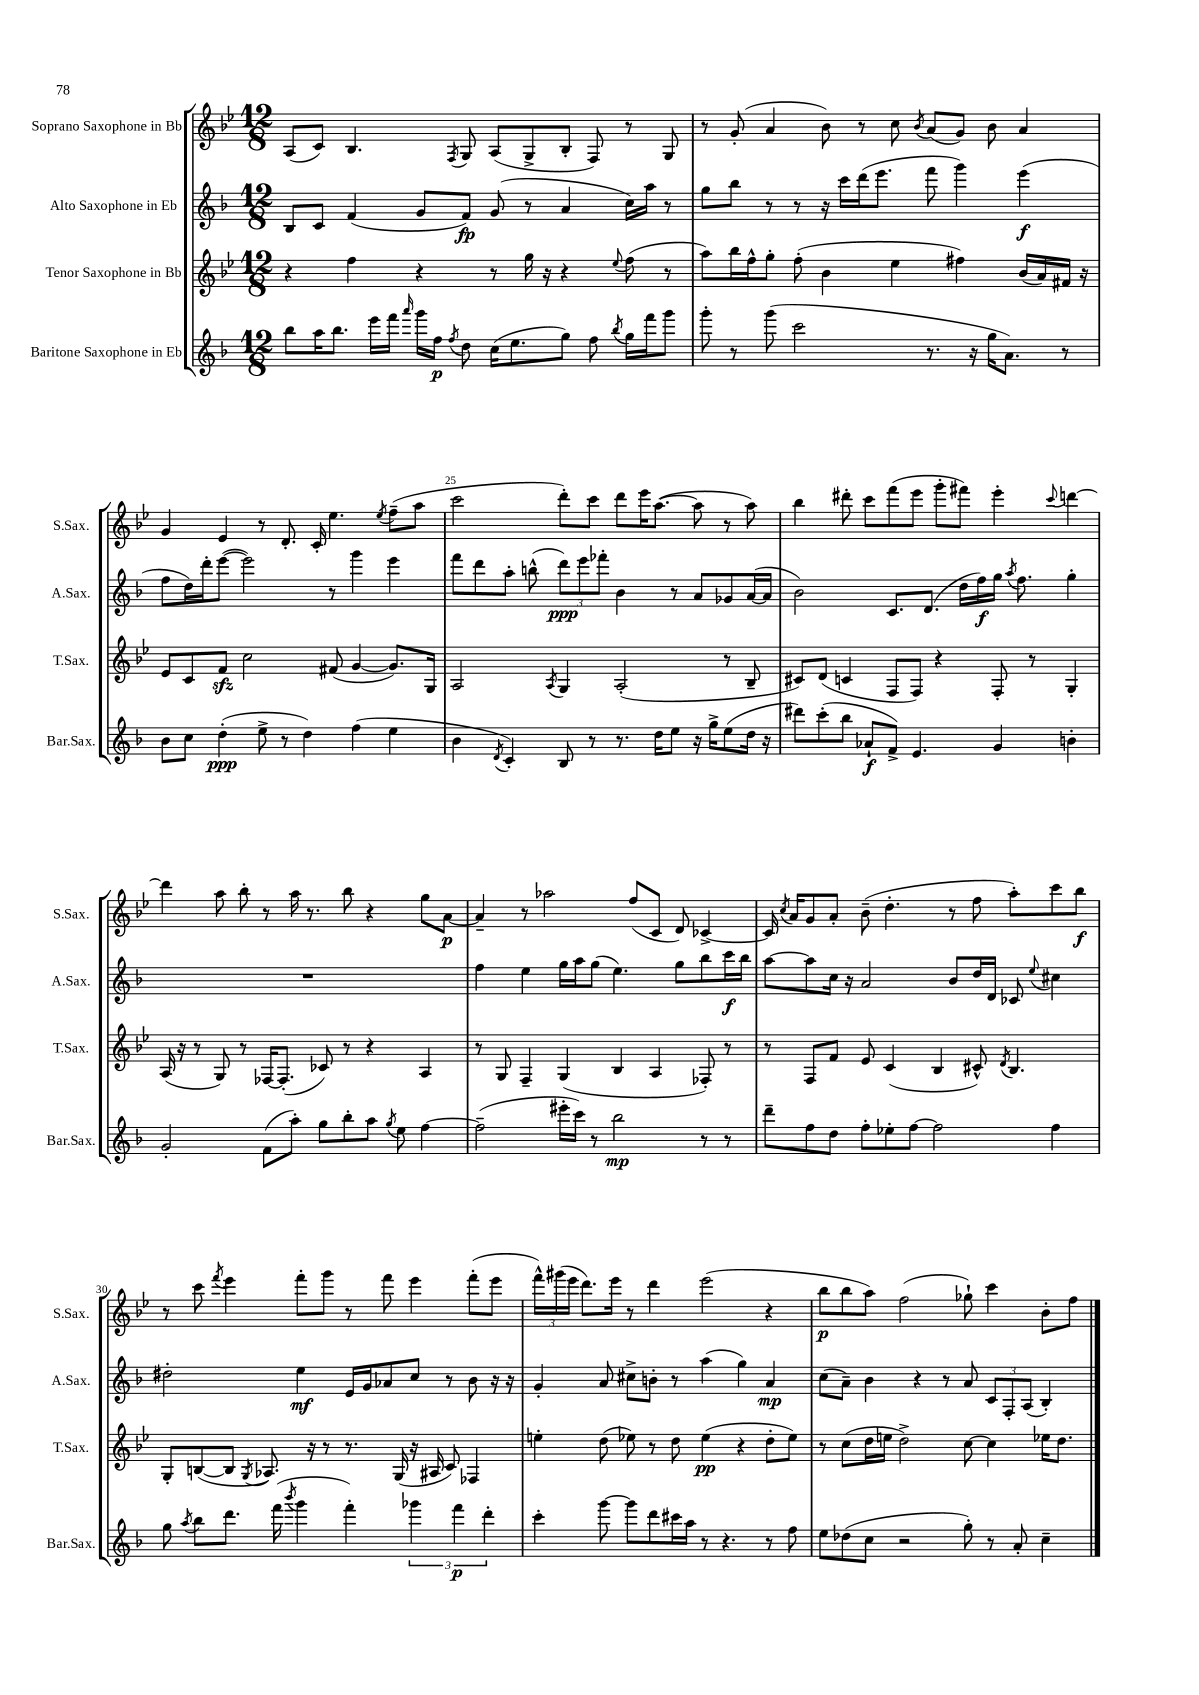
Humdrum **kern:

**kern	**kern	**kern	**kern
*staff4	*staff3	*staff2	*staff1
*clefG2	*clefG2	*clefG2	*clefG2
*k[b-]	*k[b-e-]	*k[b-]	*k[b-e-]
*M12/8	*M12/8	*M12/8	*M12/8
8bb-	4r	8B-	(8A
16aa	.	8c	8c)
8.bb-	.	.	.
.	4ff	(4f	4.B-
16eee	.	.	.
16fff	.	.	.
16qqaaa	.	.	.
16ggg	4r	8g	.
16ff	.	.	.
8qff	.	.	8qF
8dd	.	8f)	8G
(16cc	8r	(8g	(8A
8.ee	.	.	.
.	16gg	8r	8G^
.	16r	.	.
8gg)	4r	4a	8B-'
8ff	.	.	8F)
8qbb-	8qqee-	.	.
16gg	(8ff	16cc)	8r
16fff	.	16aa	.
8ggg	8r	8r	8G
=	=	=	=
8ggg'	8aa)	8gg	8r
8r	16bb-	8bb-	(8g'
.	16ff^^	.	.
(8ggg	8gg'	8r	4a
2ccc	(8ff'	8r	.
.	4b-	16r	8b-)
.	.	16ccc	.
.	.	(16ddd	8r
.	.	8.eee	.
.	4ee-	.	8cc
.	.	.	8qb-
8.r	.	8fff	(8a
.	4ff#)	4ggg)	8g)
16r	.	.	.
16gg	.	.	8b-
8.a)	.	.	.
.	(16b-	(4eee	4a
.	16a)	.	.
8r	16f#	.	.
.	16r	.	.
=	=	=	=
8b-	8e-	8ff	4g
8cc	8c	16dd)	.
.	.	16ddd'	.
(4dd'	8f	([8eee	4e-
.	2cc	2eee])	.
8ee^	.	.	8r
8r	.	.	8.d'
4dd)	.	.	.
.	.	.	16c'
.	(8f#	8r	4.ee-
(4ff	[4g	4ggg	.
.	.	.	8qee-
4ee	8.g])	4eee	(8ff~
.	.	.	8aa
.	16G	.	.
=	=	=	=
4b-	2A	8fff	2ccc
.	.	8ddd	.
8qd	.	.	.
4c')	.	8aa'	.
.	.	(8bb^^	.
.	8qA	.	.
8B-	4G	12ddd)	8ddd')
.	.	12eee	.
8r	.	.	8ccc
.	.	12fff-'	.
8.r	(2A'	4b-	8ddd
.	.	.	16eee-
16dd	.	.	([8.aa
8ee	.	8r	.
16r	.	8a	8aa]
16gg^	.	.	.
(8ee	8r	8g-	8r
16dd	8B-~	([16a	8aa)
16r	.	16a]	.
=	=	=	=
8ddd#)	8c#)	2b-)	4bb-
(8ccc'	(8d	.	.
8bb-	4c	.	8ddd#'
8a-`	.	.	8ccc
8f^)	8F	8.c	(8fff
4.e	8F)	.	8eee-
.	.	(8.d	.
.	4r	.	8ggg'
.	.	16dd	8fff#)
.	.	16ff)	.
4g	8F'	16gg	4eee-'
.	.	8qaa	.
.	.	8.ff	.
.	8r	.	.
.	.	.	8qqccc
4b'	4G'	4gg'	[4ddd
=	=	=	=
2g'	(16A	1.r	4ddd]
.	16r	.	.
.	8r	.	.
.	8G)	.	8aa
.	8r	.	8bb-'
(8f	[16F-	.	8r
.	(8.F-']	.	.
8aa')	.	.	16aa
.	.	.	8.r
8gg	8c-)	.	.
8bb-'	8r	.	8bb-
8aa	4r	.	4r
8qgg	.	.	.
8ee	.	.	.
[4ff	4A	.	8gg
.	.	.	[8a
=	=	=	=
(2ff~]	8r	4ff	4a~]
.	8G	.	.
.	4F~	4ee	8r
.	.	.	2aa-
16eee#'	(4G	16gg	.
16ccc)	.	16aa	.
8r	.	(8gg	.
2bb-	4B-	4.ee)	.
.	.	.	(8ff
.	4A	.	8c
.	.	8gg	8d)
8r	8F-')	8bb-	[4c-^
8r	8r	16ccc	.
.	.	16bb-	.
=	=	=	=
8ddd~	8r	[8aa	16c-]
.	.	.	8qcc
.	.	.	16a
8ff	8F	8aa]	8g
8dd	8f	16cc	8a'
.	.	16r	.
8ff'	8e-	2a	(8b-~
8ee-'	(4c	.	4.dd'
[8ff	.	.	.
2ff]	4B-	.	.
.	.	8b-	8r
.	8c#^^)	16dd	8ff
.	.	16d	.
.	8qd	.	.
.	4.B-	8c-	8aa')
.	.	8qqee	.
4ff	.	4cc#	8ccc
.	.	.	8bb-
=	=	=	=
8gg	8G'	2dd#'	8r
8qaa	.	.	.
8bb-	([8B	.	8ccc
.	.	.	8qfff
8.ddd	8B]	.	4eee-
.	8qG	.	.
.	8.A-)	.	.
(16fff	.	.	.
8qbbb-	.	.	.
4ggg	.	4ee	8fff'
.	16r	.	.
.	8r	.	8ggg
4fff')	8.r	16e	8r
.	.	16g	.
.	.	8a-	8fff
.	(16G	.	.
6ggg-	16r	8cc	4eee-
.	16A#	.	.
.	8c)	8r	.
6fff	.	.	.
.	4F-	8b-	(8fff'
6ddd'	.	.	.
.	.	16r	8eee-
.	.	16r	.
=	=	=	=
4ccc'	4ee'	4g'	24fff^^)
.	.	.	(24ggg#
.	.	.	24eee-
.	.	.	8.ddd)
[8ggg	(8dd	8a	.
.	.	.	16eee-
8ggg]	8ee-)	8cc#^	8r
8ddd	8r	8b'	4ddd
16ccc#	8dd	8r	.
16aa	.	.	.
8r	(4ee-	(4aa	(2eee-
4.r	.	.	.
.	4r	4gg)	.
8r	8dd'	4a	4r
8ff	8ee-)	.	.
=	=	=	=
8ee	8r	(8cc	8bb-
(8dd-	(8cc	8a~)	8bb-
8cc	16dd	4b-	8aa)
.	16ee	.	.
2r	2dd^)	.	(2ff
.	.	4r	.
.	.	8r	.
8gg')	[8cc	8a	8gg-`)
8r	4cc]	12c	4ccc
.	.	12F'	.
8a'	.	.	.
.	.	(12A	.
4cc~	16ee-	4B-')	8b-'
.	8.dd	.	.
.	.	.	8ff
==	==	==	==
*-	*-	*-	*-
